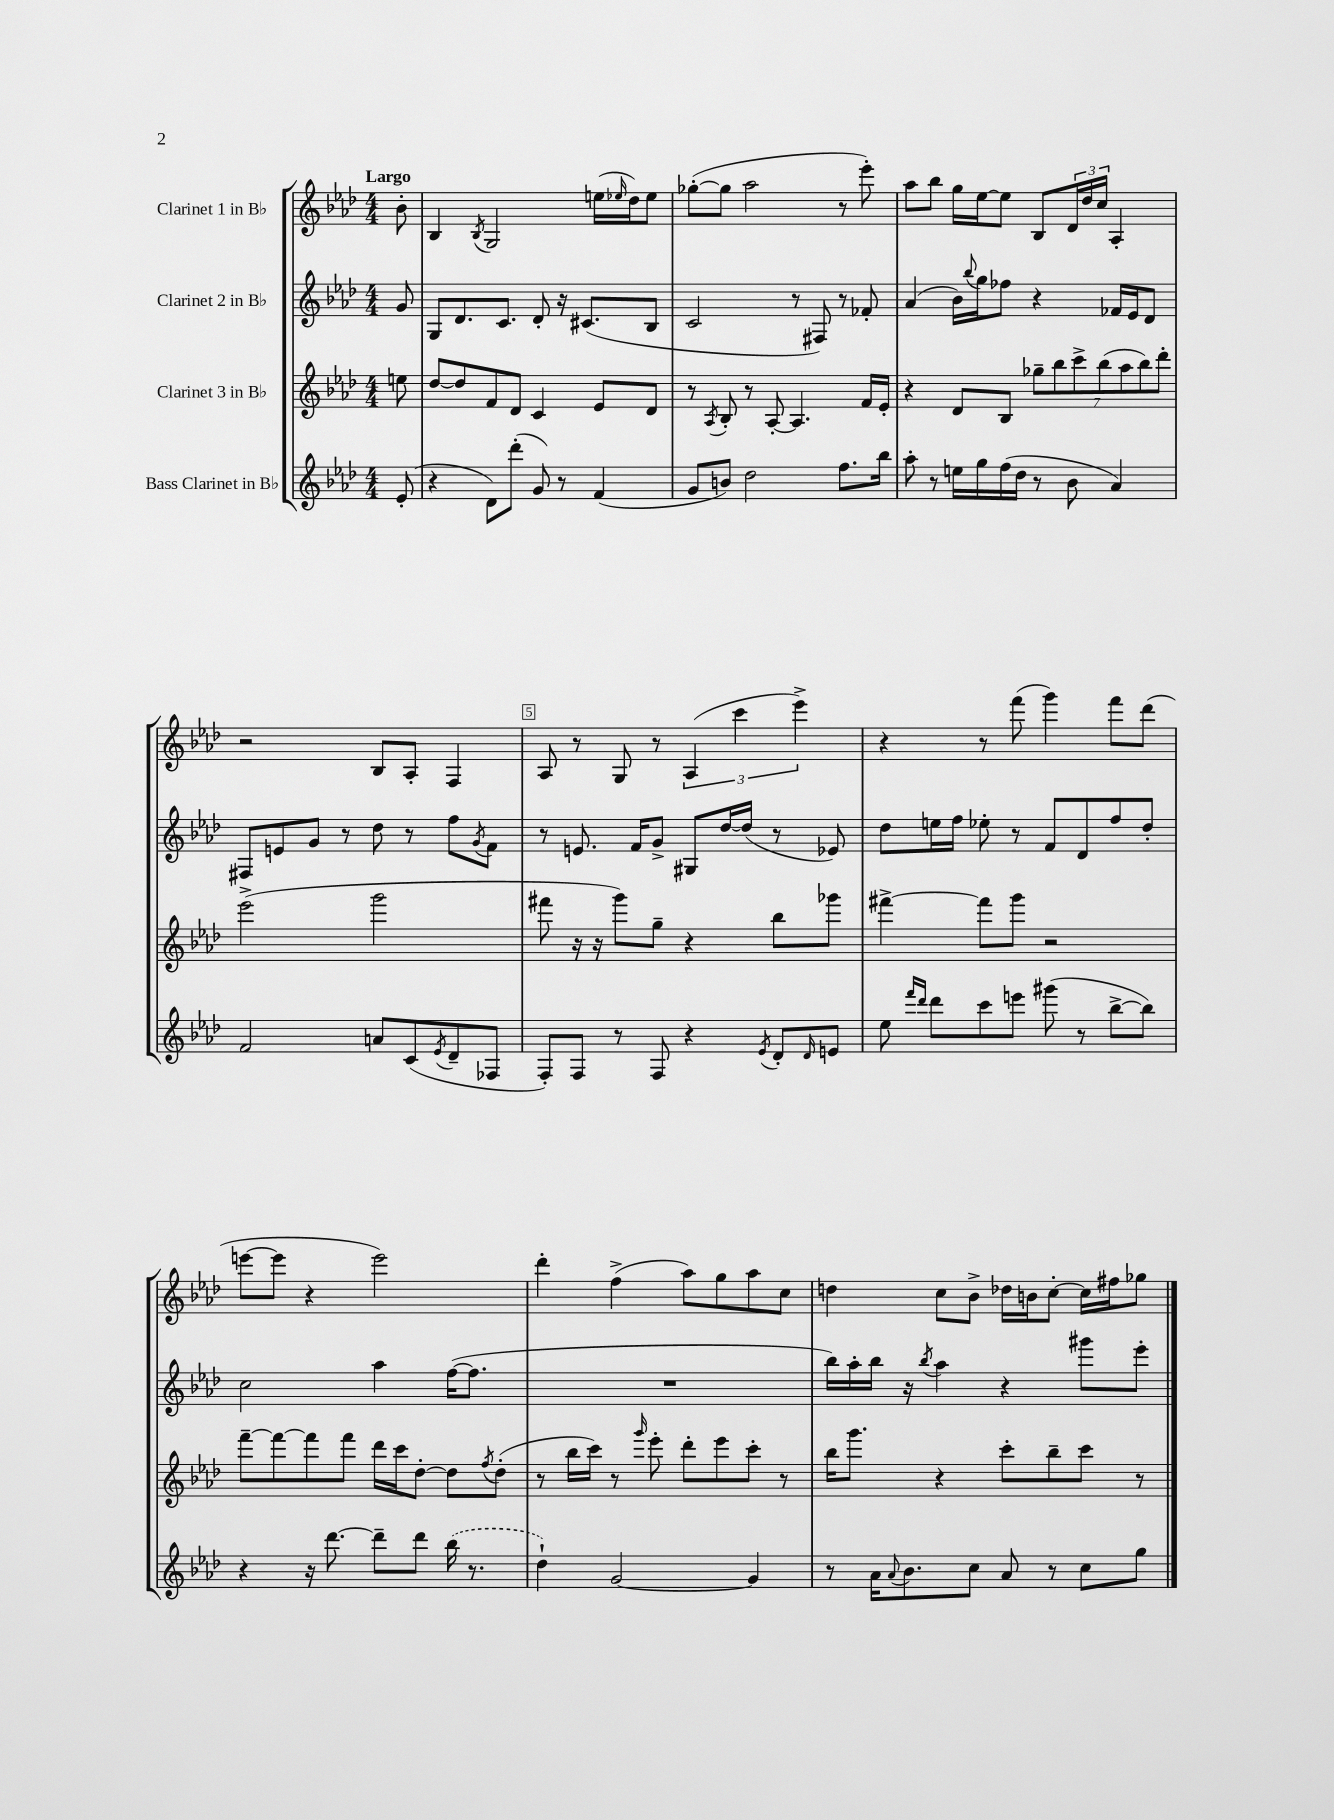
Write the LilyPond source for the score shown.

<<
\new StaffGroup <<
\new Staff = "s0" \with { instrumentName = "Clarinet 1 in Bb" } {
    \clef treble \key aes \major \numericTimeSignature \time 4/4 \partial 8 \tempo "Largo"
    bes'8-. |
    bes4 \acciaccatura { bes8 } g2 e''16( \grace { ees''16 } des''16) ees''8 |
    ges''8~-.( ges''8 aes''2 r8 ees'''8-.) |
    aes''8 bes''8 g''16 ees''16~ ees''8 bes8 \tuplet 3/2 { des'16 des''16 c''16 } aes4-. |
    r2 bes8 aes8-. f4 |
    aes8 r8 g8 r8 \tuplet 3/2 { aes4( c'''4 ees'''4->) } |
    r4 r8 f'''8( g'''4) f'''8 des'''8( |
    e'''8~ e'''8 r4 e'''2) |
    des'''4-. f''4->( aes''8) g''8 aes''8 c''8 |
    d''4 c''8 bes'8-> des''16 b'16 c''8~-. c''16 fis''16 ges''8 \bar "|." |
}
\new Staff = "s1" \with { instrumentName = "Clarinet 2 in Bb" } {
    \clef treble \key aes \major \numericTimeSignature \time 4/4 \partial 8
    g'8 |
    g8 des'8. c'8. des'8-. r16 cis'8.( bes8 |
    c'2 r8 fis8) r8 fes'8-. |
    aes'4( bes'16) \appoggiatura { bes''8 } g''16 fes''8 r4 fes'16 ees'16 des'8 |
    fis8 e'8 g'8 r8 des''8 r8 f''8 \acciaccatura { g'8 } f'8 |
    r8 e'8. f'16 g'8-> gis8 des''16~ des''16( r8 ees'8) |
    des''8 e''16 f''16 ees''8-. r8 f'8 des'8 f''8 des''8-. |
    c''2 aes''4 f''16~( f''8. |
    R1 |
    bes''16) aes''16-. bes''16 r16 \acciaccatura { bes''8 } aes''4 r4 gis'''8 ees'''8-. \bar "|." |
}
\new Staff = "s2" \with { instrumentName = "Clarinet 3 in Bb" } {
    \clef treble \key aes \major \numericTimeSignature \time 4/4 \partial 8
    e''8 |
    des''8~ des''8 f'8 des'8 c'4 ees'8 des'8 |
    r8 \acciaccatura { aes8 } bes8-. r8 aes8~-. aes4. f'16 ees'16-. |
    r4 des'8 bes8 \tuplet 7/4 { ges''8-- bes''8 c'''8-> bes''8( aes''8 bes''8) des'''8-. } |
    ees'''2->( g'''2 |
    fis'''8 r16 r16 g'''8) g''8-- r4 bes''8 ges'''8 |
    fis'''4~-> fis'''8 g'''8 r2 |
    f'''8~-- f'''8~ f'''8 f'''8 des'''16 c'''16 des''8~-. des''8 \acciaccatura { f''8 } des''8-.( |
    r8 bes''16 c'''16) r8 \grace { g'''16 } ees'''8-. des'''8-. ees'''8 c'''8-. r8 |
    bes''16 g'''8. r4 c'''8-. bes''8-- c'''8 r8 \bar "|." |
}
\new Staff = "s3" \with { instrumentName = "Bass Clarinet in Bb" } {
    \clef treble \key aes \major \numericTimeSignature \time 4/4 \partial 8
    ees'8-.( |
    r4 des'8) des'''8-.( g'8) r8 f'4( |
    g'8 b'8) des''2 f''8. bes''16 |
    aes''8-. r8 e''16 g''16 f''16( des''16 r8 bes'8 aes'4) |
    f'2 a'8 c'8( \acciaccatura { ees'8 } des'8-- fes8 |
    f8-.) f8 r8 f8 r4 \acciaccatura { ees'8 } des'8-. \grace { des'16 } e'8 |
    ees''8 \grace { f'''16 des'''16 } des'''8 c'''8 e'''8 gis'''8( r8 bes''8~-> bes''8) |
    r4 r16 des'''8.~ des'''8-- des'''8 \once \slurDashed bes''16( r8. |
    des''4-!) g'2~ g'4 |
    r8 aes'16 \appoggiatura { aes'8 } bes'8. c''8 aes'8 r8 c''8 g''8 \bar "|." |
}
>>
>>
\layout { \context { \Score \override BarNumber.break-visibility = ##(#f #t #t) barNumberVisibility = #(every-nth-bar-number-visible 5) \override BarNumber.stencil = #(make-stencil-boxer 0.1 0.3 ly:text-interface::print) } }
